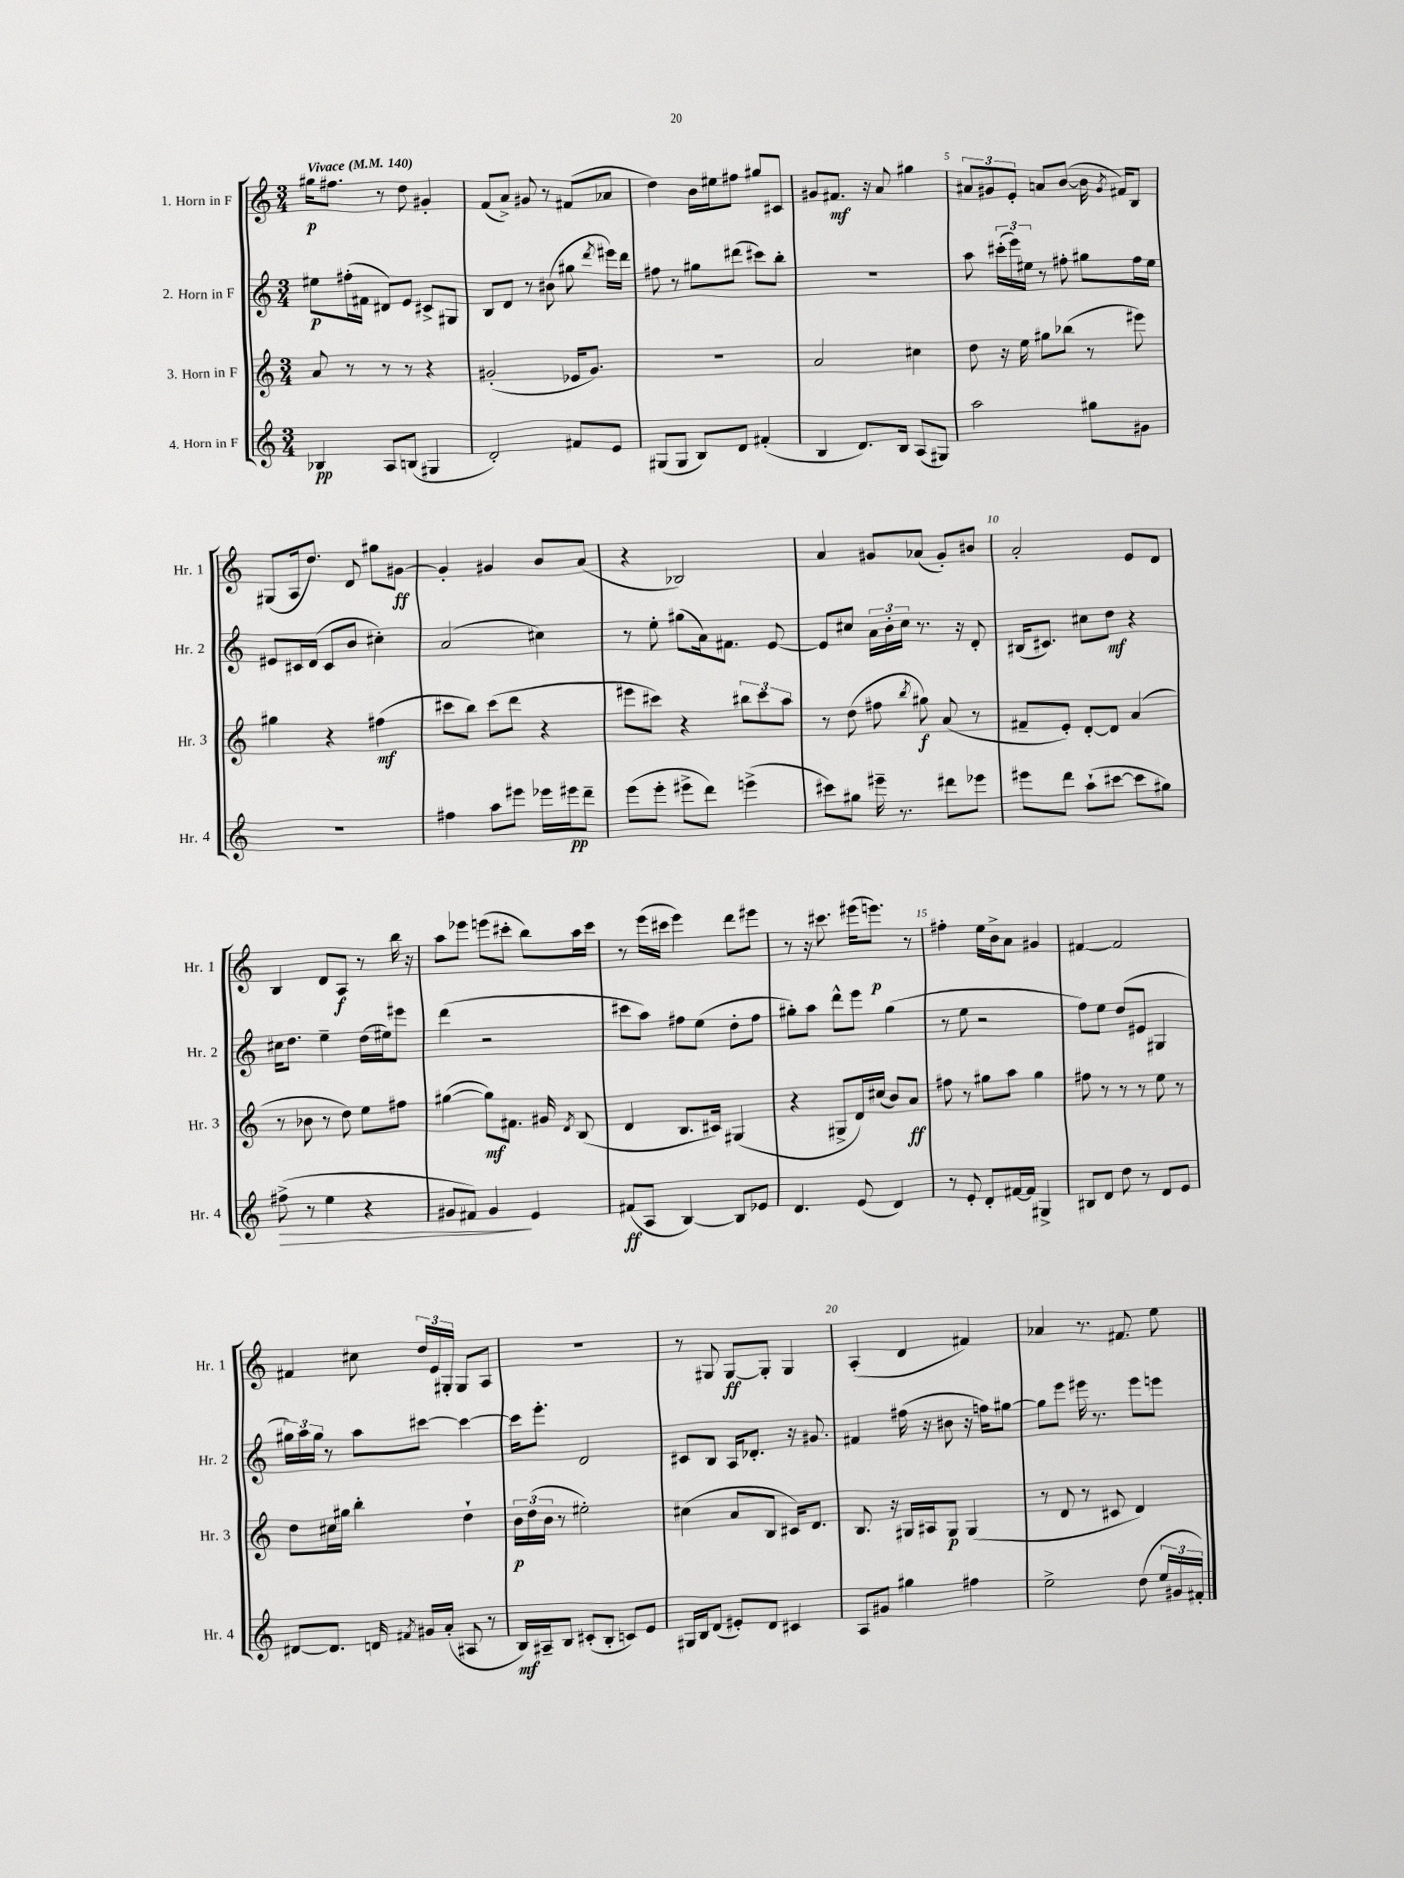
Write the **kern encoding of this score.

**kern	**kern	**kern	**kern
*staff4	*staff3	*staff2	*staff1
*clefG2	*clefG2	*clefG2	*clefG2
*k[]	*k[]	*k[]	*k[]
*M3/4	*M3/4	*M3/4	*M3/4
*MM140	*MM140	*MM140	*MM140
4B-	8a	8ee#	16gg#
.	.	.	8.ff#
.	8r	(16ff#'	.
.	.	16f#	.
8A	8r	8d#)	8r
(8B	8r	8e	8dd
4G#	4r	8c#^	4g#'
.	.	8G#	.
=	=	=	=
2d')	(2g#'	8B	(8f
.	.	8d	8a^)
.	.	8r	8g#
.	.	(8b#	8r
8f#	16e-	8gg#	(8f#
.	8.g#)	.	.
.	.	8qddd	.
8e	.	16eee#)	8a-
.	.	16ddd	.
=	=	=	=
(8G#	2.r	8ff#	4dd)
8G#	.	8r	.
8B)	.	8gg#	16b
.	.	.	16ee#
8d	.	(8ddd#	8ff#
(4f#'	.	8ccc#)	8gg#
.	.	8bb'	8c#
=	=	=	=
4B	2a	2.r	8g#
.	.	.	8.f#
8.d)	.	.	.
.	.	.	16r
.	.	.	8a
16B	.	.	.
(8A	4cc#	.	4gg#
8G#)	.	.	.
=	=	=	=
2aa	8dd	8aa	12a#
.	.	.	12g#
.	16r	(24ccc#'	.
.	.	24eee)	12e'
.	16ee	.	.
.	.	24ee#	.
.	8gg#	8r	8a
.	(8bb-	8ff#'	([8b
8gg#	8r	8gg#	16b]
.	.	.	8qg#
.	.	.	16f#)
8g#	8eee#)	16ff#	8B
.	.	16ee#	.
=	=	=	=
2.r	4gg#	8e#	(8G#
.	.	16c#	16A
.	.	(16d	8.dd)
.	4r	8c#	.
.	.	8b	8d
.	(4ff#	4cc#')	8gg#
.	.	.	[8g#
=	=	=	=
4ff#	8ccc#	(2a	4g#']
.	8bb)	.	.
8aa	(8ccc#	.	4g#
8eee#	8ddd	.	.
16eee-	4r	4cc#)	8b
16eee#	.	.	.
8ddd~	.	.	(8a
=	=	=	=
(8eee	8eee#	8r	4r
8eee'	8ccc#)	8ee'	.
8eee#^	4r	(8gg#	2B-)
8ddd)	.	16a)	.
.	.	8.f#	.
(4eee^	12bb#	.	.
.	12ccc#	.	.
.	.	[8e	.
.	12aa	.	.
=	=	=	=
8ccc#)	8r	8e]	4a
8gg#	(8dd	8cc#	.
16eee#~	8ff#	24a	8g#
.	.	24b'	.
8.r	.	.	.
.	.	24cc#	.
.	8qbb	.	.
.	8gg#)	8.r	(8a-
8ddd#	(8a	.	8g#')
.	.	16r	.
8eee-	8r	8d'	8b#
=	=	=	=
8eee#	8f#~	(16B#	2a'
.	.	8.c#)	.
8ddd	8e')	.	.
(8aa`	[8d'	8cc#	.
[8ccc#	8d]	8dd	.
8ccc#]	(4a	4r	8e
8gg#)	.	.	8d
=	=	=	=
(8ff#^	8r	16cc#	4B
.	.	8.dd	.
8r	8b-	.	.
4ee	8r	4ee~	8d
.	8dd)	.	8A
4r	8ee	(16dd	8r
.	.	16ee#)	.
.	8ff#	8eee#	16bb
.	.	.	16r
=	=	=	=
8g#	([4gg#	(4ddd	8aa
8f#)	.	.	8eee-
4g#	8gg#])	2r	(8eee
.	8.f#	.	8ccc#'
4e	.	.	8bb)
.	16g#	.	.
.	8qd	.	.
.	(8B	.	16aa
.	.	.	16ccc#
=	=	=	=
(8f#	4d	8ccc#	8r
8A	.	8aa)	(16eee
.	.	.	16ccc#
[4B)	8.B	8ff#	4eee)
.	.	(8ee	.
.	16c#)	.	.
8B]	(4G#	8dd'	8ddd
8e-	.	8ff#	8eee#
=	=	=	=
4.d	4r	8gg#')	8r
.	.	8aa	16r
.	.	.	8.ccc#
.	8G#^	8ddd^^	.
(8e	16d)	8eee	(16eee#
.	(16cc#	.	8.eee)
4d)	8b)	(4gg#	.
.	8a	.	8r
=	=	=	=
8r	8ff#	8r	4ff#'
8e'	8r	8ee	.
8d'	8gg#	2r	16ee
.	.	.	16b^
[16f#	8aa	.	8a
16f#]	.	.	.
4G#^	4gg#	.	4g#
=	=	=	=
8B#	8ff#	8ff)	[4f#
8d	8r	8ee	.
8dd	8r	(8dd	2f#]
8r	8r	8e#	.
8d	8ee	4G#	.
8e	8r	.	.
=	=	=	=
[8d#	8dd	24gg#)	4f#
.	.	24aa	.
.	.	24gg#	.
8.d#]	16cc#	8r	.
.	16gg#	.	.
.	4bb'	8aa	8cc#
16d	.	.	.
8qf#	.	.	.
16g#	.	[8ccc#	24dd
.	.	.	24e
(16a'	.	.	.
.	.	.	24G#'
8A#	4dd`	4ccc#_	8G#
8r	.	.	8A
=	=	=	=
16B)	24b	16ccc#]	2.r
.	(24dd	.	.
16A#~	.	8.eee'	.
.	24b	.	.
8B	8r	.	.
(8c#'	2ee#')	2d	.
8B'	.	.	.
8c)	.	.	.
8e	.	.	.
=	=	=	=
16G#	(4cc#	8c#	8r
16B	.	.	.
(8d	.	8B	8G#
8e#')	8a	16A	[8G#
.	.	8.d-'	.
8d	8B	.	8G#']
4c#	16c#)	16r	4G#
.	8.d	8.g#	.
=	=	=	=
8A	8.B	4f#	(4A'
8g#	.	.	.
.	16r	.	.
4gg#	16G#	(16ff#	4d
.	16A#	16r	.
.	8G#	8b#	.
4ff#	(4G#	16r	4f#)
.	.	16ff)	.
.	.	[8gg#	.
=	=	=	=
2ee^	8r	8gg#]	4a-
.	8d	8eee	.
.	8r	16eee#	8.r
.	.	8.r	.
.	8c#	.	.
.	.	.	8.f#
(8dd	4d)	8eee#	.
24ee	.	8eee	8ee
24g#	.	.	.
24f#')	.	.	.
==	==	==	==
*-	*-	*-	*-
